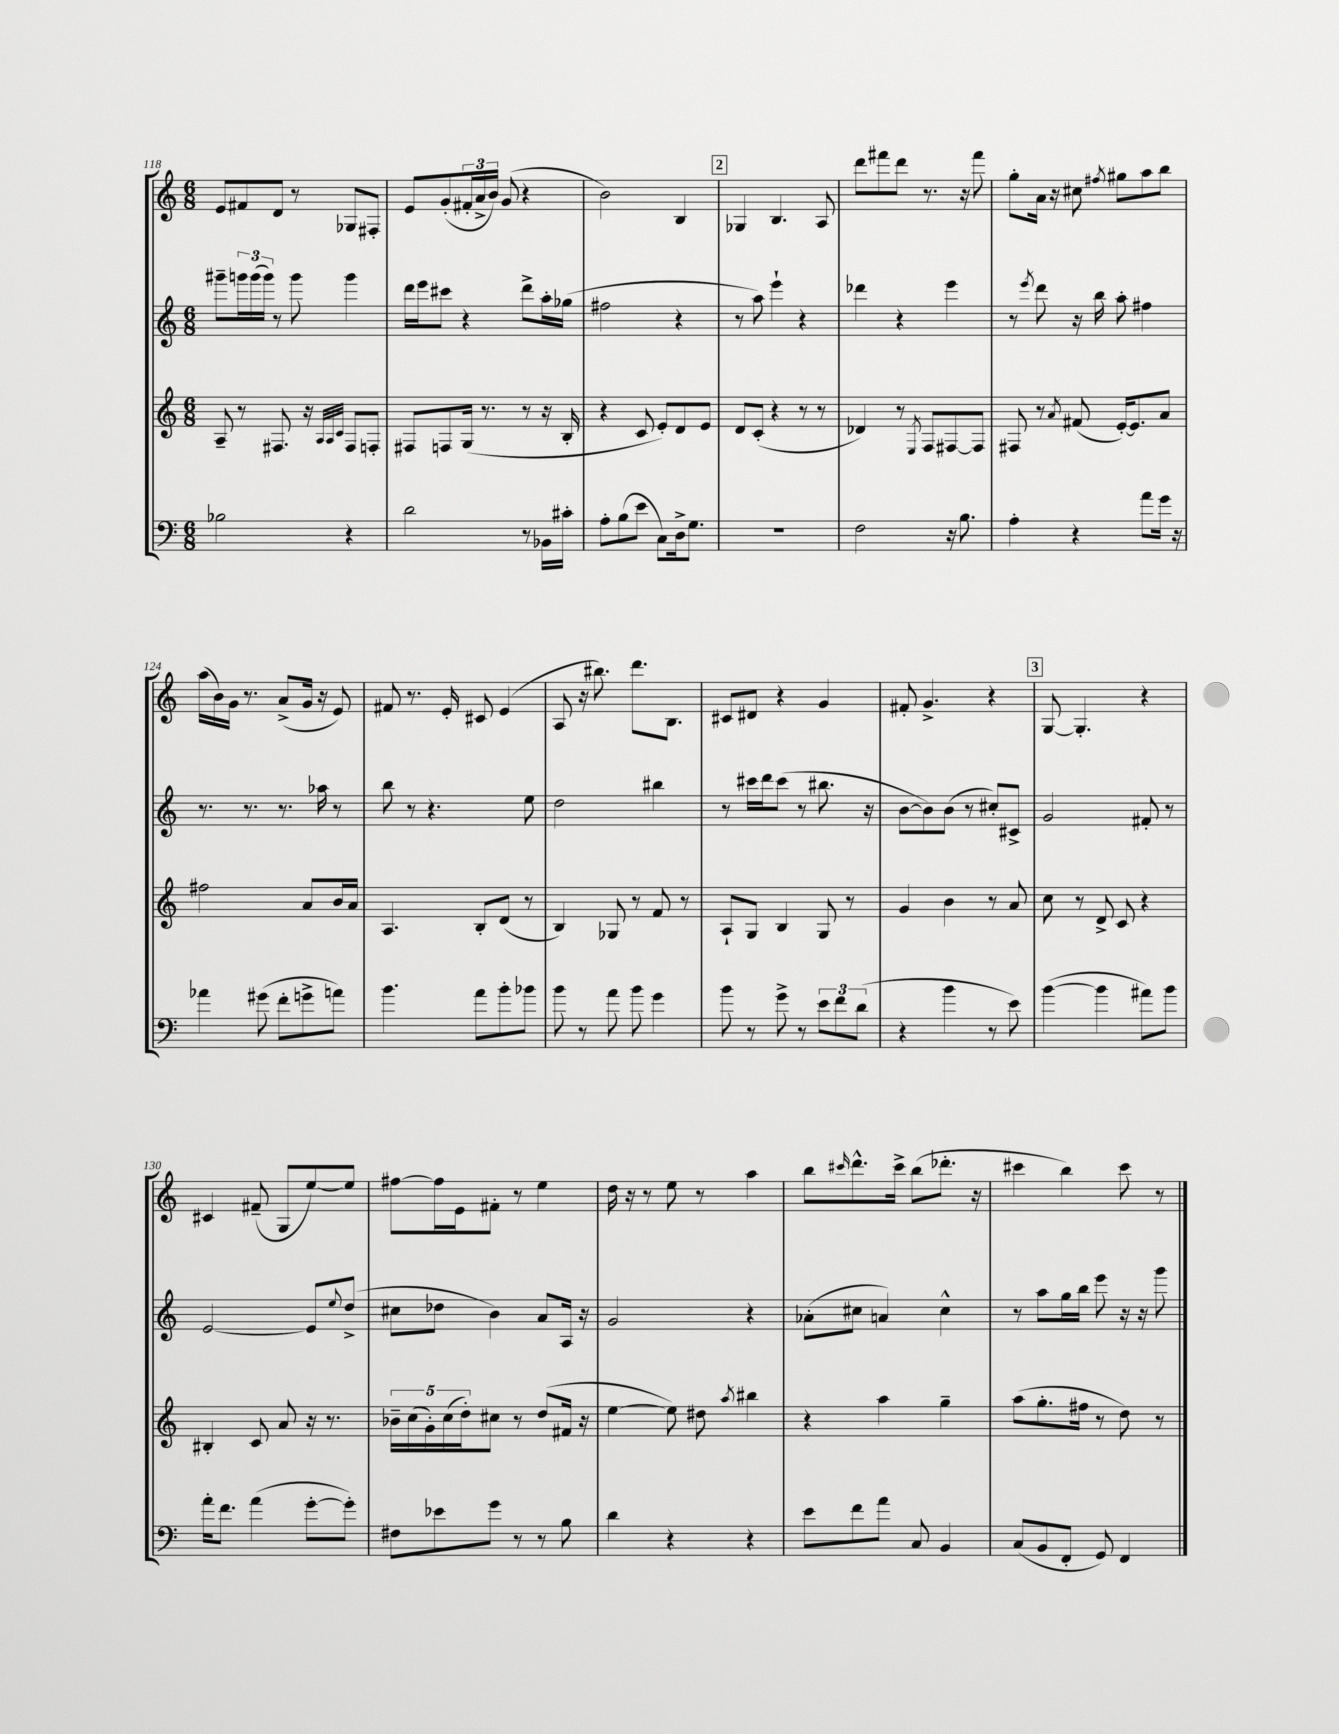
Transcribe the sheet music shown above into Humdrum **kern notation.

**kern	**kern	**kern	**kern
*part4	*part3	*part2	*part1
*staff4	*staff3	*staff2	*staff1
*clefF4	*clefG2	*clefG2	*clefG2
*k[]	*k[]	*k[]	*k[]
*M6/8	*M6/8	*M6/8	*M6/8
=118	=118	=118	=118
2B-X\	8A~/	8ggg#X~\L	8e/L
.	8r	24gggn\L	8f#X/
.	.	(24ggg\	.
.	.	24ggg\JJ)	.
.	8.F#X/	8r	8d/J
.	.	8ggg\	8r
.	16r	.	.
.	32qqA/LLL	.	.
.	32qqA/	.	.
.	32qqc/JJJ	.	.
4r	8F#/L	4ggg\	8G-X/L
.	8Fn'/J	.	8F#X'/J
=119	=119	=119	=119
2d\	8F#X/L	16ddd\LL	8e/L
.	.	16eee\J	.
.	8Fn/	8ccc#X\J	(8g'/
.	(16G/Jk	4r	24f#X'/L
.	.	.	24a^/
.	8.r	.	.
.	.	.	24b/JJ)
.	.	.	(8g/
8r	8r	8ddd^\L	4r
16BB-X\LL	16r	16aa'\L	.
16c#X'\JJ	16B'/	(16gg-X\JJ	.
=120	=120	=120	=120
8A'\L	4r	2ff#X\	2b\)
(8B\	.	.	.
8e\J	8c/	.	.
8C\L)	8e'/L)	.	.
16D^\k	8d/	4r	4B/
8.G\J	.	.	.
.	8e/J	.	.
!!LO:REH:place=s1:t=2
=121	=121	=121	=121
2.r	8d/L	8r	4G-X/
.	(8c'/J	8aa\)	.
.	4r	4eee`\	4.B/
.	8r	4r	.
.	8r	.	8A/
=122	=122	=122	=122
2F\	4d-X/)	4ddd-X\	8ddd\L
.	.	.	8fff#X\
.	8r	4r	8ddd\J
.	8qE/	.	.
.	8F/L	.	8.r
16r	[8F#X/	4eee\	.
8.B\	.	.	16r
.	8F#/J]	.	8fff#\
=123	=123	=123	=123
4A'\	8F#X/	8r	8gg'\L
.	.	8qeee/	.
.	8r	8ddd\	16a\Jk
.	.	.	16r
.	8qa/	.	.
4r	(8f#X/	16r	8cc#X\
.	.	16bb\	.
.	.	.	8qff#X/
.	[16e'/KL)	8aa'\	8gg#X\L
.	8.e/]	.	.
8a\L	.	4ff#X\	8aa\
16g\Jk	8a/J	.	8bb\J
16r	.	.	.
!!LO:LB:g=z
=124	=124	=124	=124
4a-X\	2ff#X\	8.r	(16aa\LL
.	.	.	16b\)
.	.	.	16g\JJ
.	.	8.r	8.r
(8g#X\	.	.	.
8f'\L	.	8.r	(8a^/L
8gn^\	8a/L	.	16g/Jk
.	.	16aa-X\	16r
8an\J)	16b/L	8r	8e/)
.	16a/JJ	.	.
=125	=125	=125	=125
4.b\	4.A/	8bb\	8f#X/
.	.	8r	8.r
.	.	4.r	.
.	.	.	16e'/
8a\L	8B'/L	.	8c#X/
8b'\	(8d/J	.	(4e/
8b-X\J	8r	8ee\	.
=126	=126	=126	=126
8b\	4B/)	2dd\	8A/
8r	.	.	16r
.	.	.	8.bb#X\)
8a\	8G-X/	.	.
8b\	8r	.	8.ddd\L
4g\	8f/	4bb#X\	.
.	.	.	8.B\J
.	8r	.	.
=127	=127	=127	=127
8b\	8A`/L	8r	8c#X/L
8r	8G/J	16ccc#X\LL	8d#X/J
.	.	16ddd\J	.
8g^\	4B/	(8ccc#\J	4r
8r	.	8r	.
12e\L	8G/	8.bb#X\	4g/
12f\	.	.	.
.	8r	.	.
(12d\J	.	.	.
.	.	16r	.
=128	=128	=128	=128
4r	4g/	[8b\L	8f#X'/
.	.	8b\])	4.g^/
4b\	4b\	(8b\J	.
.	.	8r	.
8r	8r	8cc#X'/L)	4r
8e\)	8a/	8c#X^/J	.
!!LO:REH:place=s1:t=3
=129	=129	=129	=129
([4b\	8cc\	2g/	[8G/
.	8r	.	4.G'/]
4b\]	8d^/	.	.
.	8c/	.	.
8a#X\L)	4r	8f#X'/	4r
8b\J	.	8r	.
!!LO:LB:g=z
=130	=130	=130	=130
16a'\KL	4B#X'/	[2e/	4c#X/
8.f\J	.	.	.
(4a\	8c/	.	(8f#X~/
.	8a/	.	8G/L
[8g'\L	16r	8e/L]	[8ee/)
.	8.r	.	.
.	.	8qqee/	.
8g'\J])	.	(8dd^/J	8ee/J]
=131	=131	=131	=131
8F#X\L	20b-X~\LL	8cc#X\L	[8ff#X\L
.	(20cc\	.	.
.	20g'\)	.	.
8e-X\	.	8dd-X\J	16ff#\L]
.	(20cc\	.	.
.	.	.	16e\J
.	20dd'\J)	.	.
8g\J	8cc#X\J	4b\)	8f#X'\J
8r	8r	.	8r
8r	(8dd/L	8a/L	4ee\
8B\	16f#X/Jk	16A/Jk	.
.	16r	16r	.
=132	=132	=132	=132
4d\	[4ee\	2g/	16dd\
.	.	.	16r
.	.	.	8r
4r	8ee\])	.	8ee\
.	8dd#X\	.	8r
.	8qaa/	.	.
4r	4bb#X\	4r	4aa\
=133	=133	=133	=133
8e\L	4r	(8a-X'\L	8bb\L
.	.	.	16qqccc#X/
8f\	.	8cc#X\J	8.ddd^^\
8a\J	4aa\	4an/)	.
.	.	.	16ccc#^\Jk
8C/	.	.	(8bb\L
4BB/	4gg~\	4cc#^^\	8.ddd-X'\J
.	.	.	16r
=134	=134	=134	=134
(8C/L	(8aa\L	8r	4ccc#X\
8BB/	8.gg'\	8aa\L	.
8FF'/J	.	16gg\L	4bb\)
.	16ff#X\Jk	16bb\JJ	.
8GG/)	8r	8eee\	.
4FF/	8dd\)	16r	8ccc#\
.	.	16r	.
.	8r	8ggg\	8r
==	==	==	==
*-	*-	*-	*-
